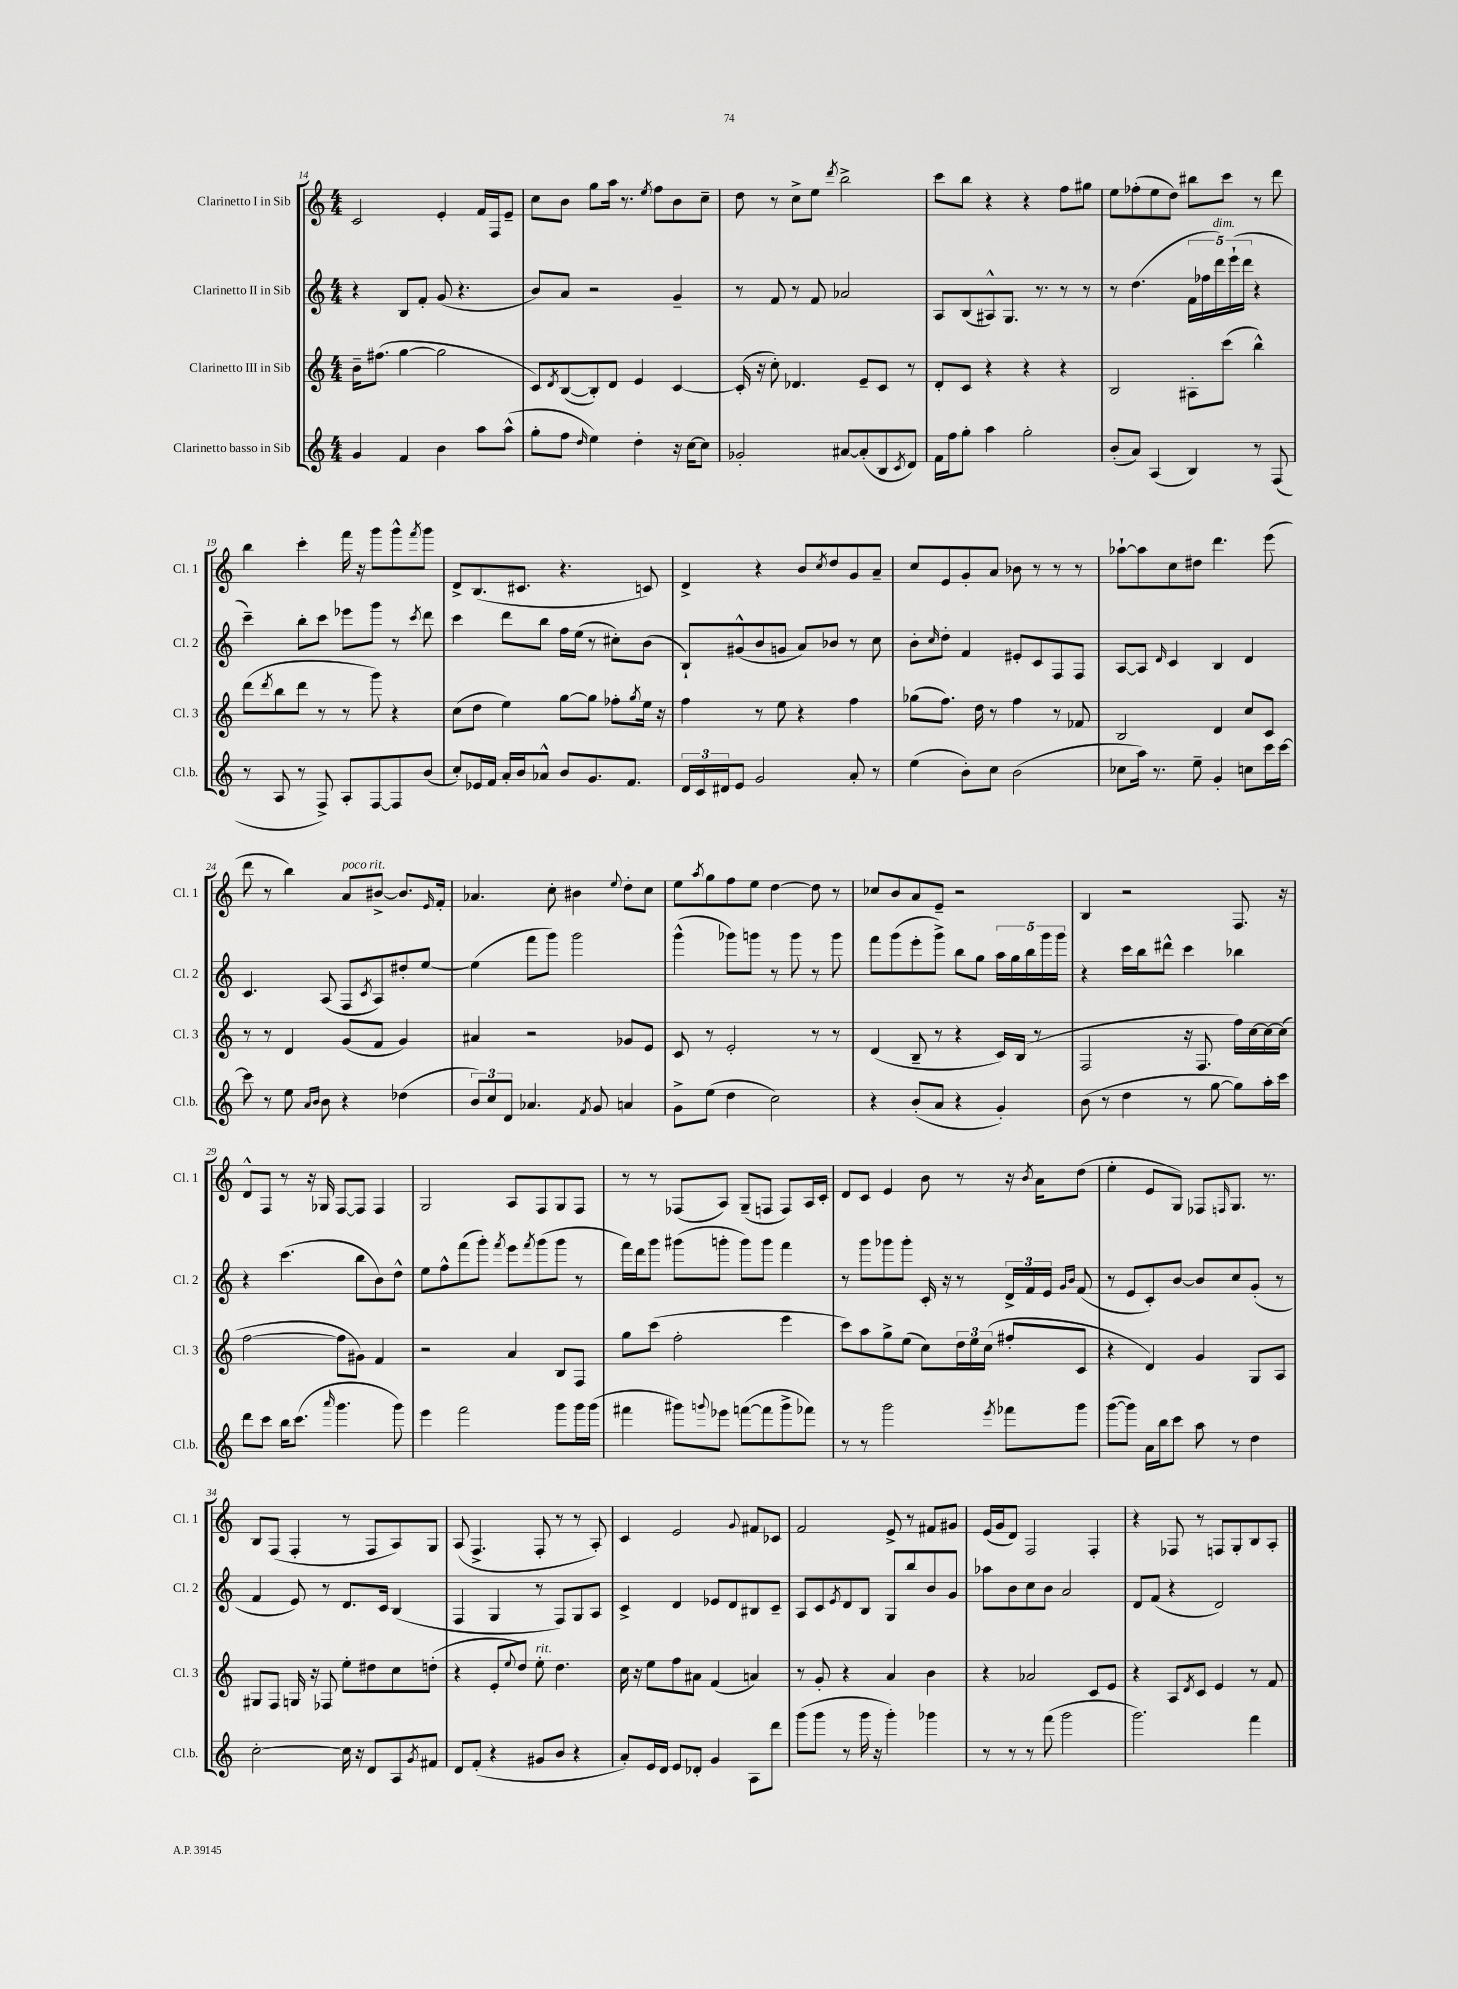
<<
\new StaffGroup <<
\new Staff = "s0" \with { instrumentName = "Clarinetto I in Sib" shortInstrumentName = "Cl. 1" } {
    \clef treble \key c \major \numericTimeSignature \time 4/4
    c'2 e'4-. f'16 f16 e'8-- |
    c''8 b'8 g''8 a''16 r8. \acciaccatura { e''8 } f''8 b'8 c''8-- |
    d''8 r8 c''8-> e''8 \acciaccatura { d'''8 } b''2-> |
    c'''8 b''8 r4 r4 f''8 gis''8 |
    e''8 fes''8-.( e''8 d''8) bis''8 c'''8 r8 d'''8 |
    b''4 c'''4-. f'''16 r16 g'''8 g'''8-^ \acciaccatura { f'''8 } g'''8 |
    d'8-> b8.( cis'8. r4. c'8) |
    d'4-> r4 b'8 \acciaccatura { c''8 } d''8 g'8 a'8-- |
    c''8 e'8 g'8-. a'8 bes'8 r8 r8 r8 |
    aes''8~-! aes''8 c''8 dis''8 d'''4. e'''8( |
    d'''8 r8 b''4) a'8^\markup { \italic "poco rit." } bis'8~-> bis'8. \grace { e'16 } f'16-. |
    aes'4. c''8-. bis'4 \appoggiatura { e''8 } d''8-. c''8 |
    e''8 \acciaccatura { a''8 } g''8 f''8 e''8 d''4~ d''8 r8 |
    ces''8 b'8 a'8 e'8-- r2 |
    b4 r2 f8. r16 |
    d'8-^ f8 r8 r16 ges16 f8~ f8 f4 |
    g2 a8 f8 g8 f8 |
    r8 r8 fes8( a8) g8--( f8 f8) a16 c'16-. |
    d'8 c'8 e'4 b'8 r8 r16 \acciaccatura { b'8 } a'16 d''8( |
    e''4-. e'8 g8) fes8 \grace { f16 } g8. r8. |
    b8 f8( f4-. r8 f8 a8) g8 |
    a8( f4.-> f8-. r8 r8 a8-.) |
    c'4 e'2 \appoggiatura { g'8 } fis'8 ces'8 |
    f'2 e'8-> r8 fis'8 gis'8 |
    e'16( g'16 d'8) f2 f4-. |
    r4 fes8 r8 f8 g8-. b8 a8-. \bar "|." |
}
\new Staff = "s1" \with { instrumentName = "Clarinetto II in Sib" shortInstrumentName = "Cl. 2" } {
    \clef treble \key c \major \numericTimeSignature \time 4/4
    r4 b8 f'8-. g'8( r4. |
    b'8) a'8 r2 g'4-- |
    r8 f'8 r8 f'8 aes'2 |
    a8 b8( ais8-^) g8. r8. r8 r8 |
    r8 d''4.( \tuplet 5/4 { f'16 fes''16 d'''16^\markup { \italic "dim." }) e'''16-!( d'''16 } r4 |
    c'''4--) b''8-. c'''8 ees'''8 g'''8 r8 \acciaccatura { c'''8 } d'''8 |
    c'''4 d'''8 b''8 f''16 e''16( r8 cis''8-.) b'8( |
    b8-!) gis'8-^( b'8 g'8 a'8) bes'8 r8 c''8 |
    b'8-. \grace { c''16 } d''8-. f'4 eis'8-. c'8 f8 f8 |
    a8~ a8 \grace { d'16 } c'4 b4 d'4 |
    c'4. a8( f8 \acciaccatura { c'8 } a8) dis''8-. e''8~ |
    e''4( f'''8 g'''8) g'''2 |
    g'''4-^( ges'''8) g'''8 r8 g'''8 r8 g'''8 |
    f'''8 g'''8( e'''8-. g'''8->) b''8 g''8 \tuplet 5/4 { a''16 g''16 b''16 g'''16 g'''16 } |
    r4 c'''16 b''16 dis'''8-^ c'''4 bes''4 |
    r4 c'''4.( b''8 b'8) d''8-^ |
    e''8 f''8-^ f'''8( g'''8-.) \acciaccatura { f'''8 } e'''8 \acciaccatura { f'''8 } g'''8( g'''8 r8 |
    f'''16) d'''16 g'''8 gis'''8( g'''8-. g'''8) g'''8 f'''4 |
    r8 g'''8 ges'''8 ges'''8-. c'16-. r16 r8 \tuplet 3/2 { d'16-> f'16 e'16 } \grace { g'16 b'16 } f'8( |
    r8 e'8 c'8-.) b'8~ b'8 c''8 g'8-.( r8 |
    f'4 e'8) r8 d'8. c'16 b4( |
    f4 g4 r8 f8) g8 a8 |
    c'4-> d'4 ees'8 d'8 bis8 c'8-- |
    a8 c'8 \acciaccatura { e'8 } d'8 b8 g8 b''8 b'8 g'8 |
    aes''8 b'8 c''8 b'8 a'2 |
    d'8 f'8( r4 d'2) \bar "|." |
}
\new Staff = "s2" \with { instrumentName = "Clarinetto III in Sib" shortInstrumentName = "Cl. 3" } {
    \clef treble \key c \major \numericTimeSignature \time 4/4
    b'16-- fis''8.( g''4~ g''2 |
    c'8) \acciaccatura { d'8 } b8~( b8-.) d'8 e'4 c'4~ |
    c'16-.( r16 c''8-.) des'4. e'8-- c'8 r8 |
    d'8-. c'8 r4 r4 r4 |
    b2 ais8-. c'''8( b''4-^) |
    d'''8( \acciaccatura { d'''8 } b''8 d'''8 r8 r8 g'''8) r4 |
    c''8( d''8 e''4) g''8~ g''8 fes''8-. \acciaccatura { g''8 } e''16 r16 |
    f''4 r8 e''8 r4 f''4 |
    ges''8( f''8.) d''16 r8 f''4 r8 fes'8 |
    b2 d'4 c''8 c'8 |
    r8 r8 d'4 g'8( f'8 g'4) |
    ais'4 r2 ges'8 e'8 |
    c'8 r8 e'2-. r8 r8 |
    d'4( b8-- r8 r4 c'16) b16( r8 |
    f2 r16 f8. f''16) c''16~ c''16~ c''16( |
    f''2~ f''8 gis'8) f'4 |
    r2 a'4 b8 f8 |
    g''8 c'''8( f''2-. e'''4 |
    c'''8) a''8 g''8-> e''8( c''8) \tuplet 3/2 { d''16 e''16 c''16( } fis''8-. c'8 |
    r4 d'4) g'4 g8 a8 |
    gis8 f8 g16 r16 fes8 e''8-. dis''8 c''8 d''8-.( |
    r4 e'8-. \appoggiatura { e''8 } d''8) e''8-.^\markup { \italic "rit." } d''4. |
    c''16 r16 e''8 f''8 ais'8 f'4( a'4) |
    r8 g'8-. r4 a'4 b'4 |
    r4 aes'2 c'8 e'8 |
    r4 a8 \acciaccatura { d'8 } c'8 e'4 r8 f'8 \bar "|." |
}
\new Staff = "s3" \with { instrumentName = "Clarinetto basso in Sib" shortInstrumentName = "Cl.b." } {
    \clef treble \key c \major \numericTimeSignature \time 4/4
    g'4 f'4 b'4 a''8 a''8-^( |
    g''8-. f''8 \grace { d''16 } e''4) d''4-. r16 c''16~ c''8 |
    ges'2-. ais'8~ ais'8-.( b8 \acciaccatura { c'8 } d'8) |
    f'16 f''16 g''8-. a''4 g''2-. |
    b'8-.( a'8) a4( b4) r8 f8( |
    r8 a8 r8 f8->) a8-. f8~ f8 b'8( |
    c''8-.) ees'16 f'16 a'16-. b'16 aes'8-^ b'8 g'8. f'8. |
    \tuplet 3/2 { d'16 c'16 dis'16 } e'8 g'2 a'8-. r8 |
    e''4( b'8-.) c''8 b'2( |
    ces''8 a''16) r8. e''8-- g'4-. c''8 c'''16 c'''16~ |
    c'''8 r8 e''8 \grace { a'16 b'16 } b'8 r4 des''4( |
    \tuplet 3/2 { b'8) c''8 d'8 } aes'4. \acciaccatura { f'8 } g'8 a'4 |
    g'8-> e''8( d''4 c''2) |
    r4 b'8-.( a'8 r4 g'4-.) |
    b'8( r8 d''4 r8 g''8~ g''8) a''16-. c'''16 |
    d'''8 c'''8 b''16 c'''8.( \grace { a'''16 } g'''4. g'''8) |
    e'''4 f'''2 g'''8 g'''16 g'''16( |
    fis'''4 gis'''8) \appoggiatura { g'''8 } ees'''8 f'''8~( f'''8 g'''8-> fes'''8) |
    r8 r8 g'''2 \acciaccatura { e'''8 } fes'''8 g'''8 |
    g'''8~( g'''8) a'16 b''16 c'''8 a''8 r8 d''4 |
    c''2~-. c''16 r16 d'8 a8 \acciaccatura { g'8 } fis'8 |
    d'8 f'8-.( r4 gis'8 b'8 r4 |
    a'8-.) e'16 d'16 e'8 des'8-. g'4 a8 d'''8 |
    g'''8( g'''8 r8 g'''16 r16 g'''4-.) ges'''4 |
    r8 r8 r8 f'''8( g'''2 |
    g'''2.) f'''4 \bar "|." |
}
>>
>>
\layout { \context { \Score currentBarNumber = #14 } }
